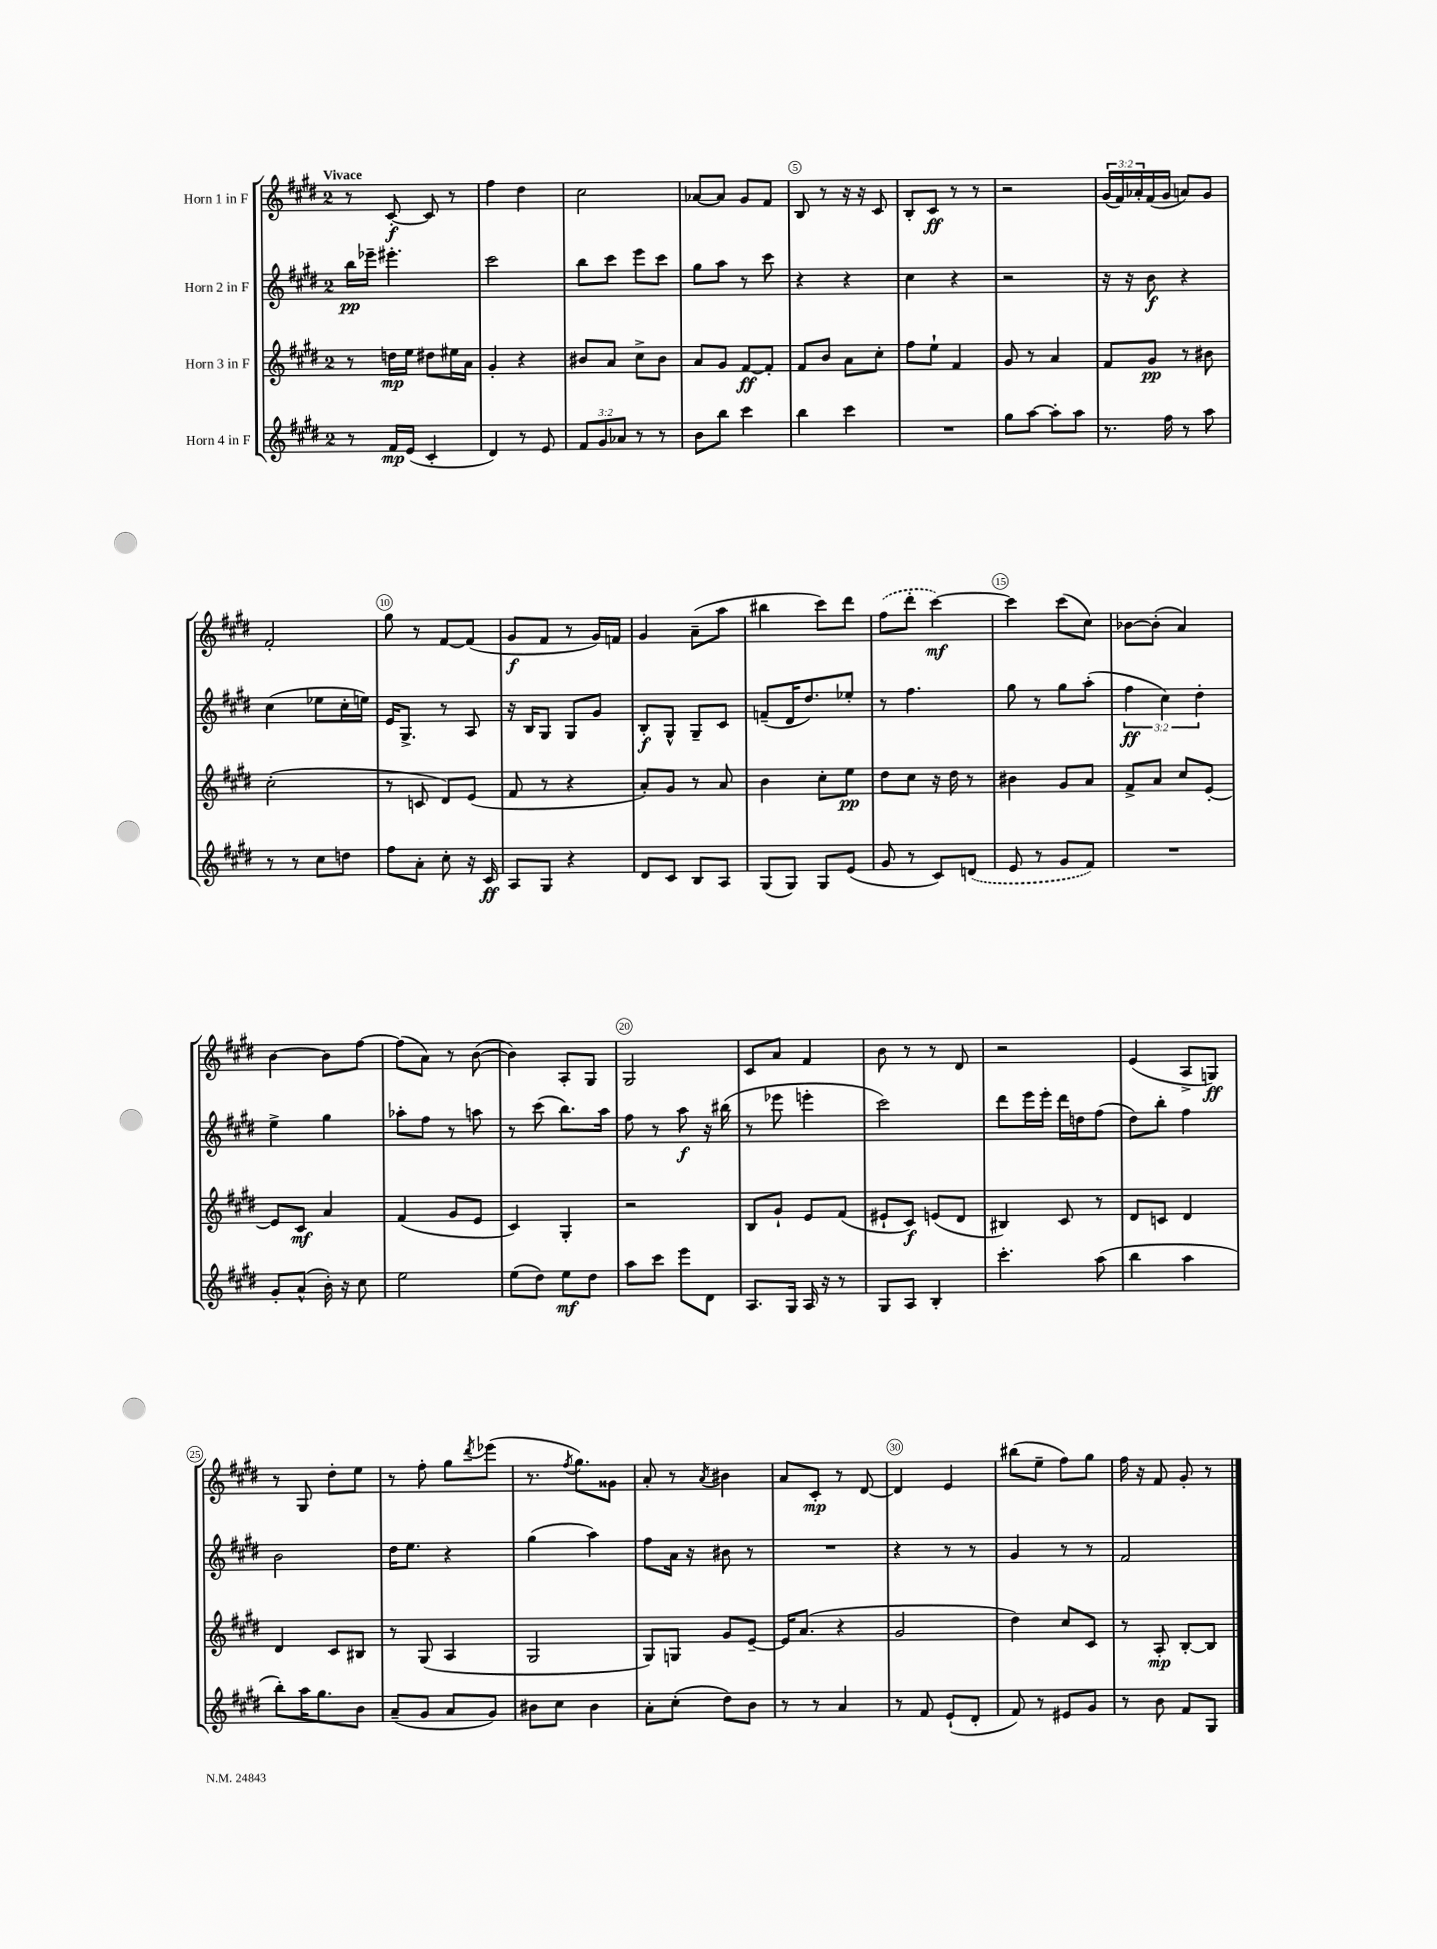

**kern	**kern	**kern	**kern
*staff4	*staff3	*staff2	*staff1
*clefG2	*clefG2	*clefG2	*clefG2
*k[f#c#g#d#]	*k[f#c#g#d#]	*k[f#c#g#d#]	*k[f#c#g#d#]
*M2/4	*M2/4	*M2/4	*M2/4
8r	8r	16bb	8r
.	.	16eee-~	.
16f#	16dd	4.eee#'	[8c#'
(16e	16ee	.	.
4c#'	8dd#	.	8c#]
.	16ee#	.	8r
.	16a	.	.
=	=	=	=
4d#)	4g#'	2ccc#	4ff#
8r	4r	.	4dd#
8e	.	.	.
=	=	=	=
12f#	8b#	8bb	2cc#
12g#	.	.	.
.	8a	8ccc#	.
12a-	.	.	.
8r	8cc#^	8eee	.
8r	8b#	8ccc#	.
=	=	=	=
8b	8a	8gg#	[8a-
8bb	8g#	8aa	8a-]
4ccc#	[8f#	8r	8g#
.	8f#']	8ccc#	8f#
=	=	=	=
4bb	8f#	4r	8B
.	8b	.	8r
4ccc#	8a	4r	16r
.	.	.	16r
.	8cc#'	.	8c#
=	=	=	=
2r	8ff#	4cc#	8B'
.	8ee`	.	8c#
.	4f#	4r	8r
.	.	.	8r
=	=	=	=
8gg#	8g#	2r	2r
[8aa	8r	.	.
8aa']	4a	.	.
8aa	.	.	.
=	=	=	=
8.r	8f#	16r	(24g#
.	.	.	24f#)
.	.	16r	.
.	.	.	24a-'
.	8g#	8b	(16f#
16ff#	.	.	16g#
8r	8r	4r	8a)
8aa	8b#	.	8g#
=	=	=	=
8r	(2cc#'	(4cc#	2f#'
8r	.	.	.
8cc#	.	8ee-	.
8dd	.	16cc#'	.
.	.	16ee)	.
=	=	=	=
8ff#	8r	16e	8gg#
.	.	8.G#^	.
8a'	8c	.	8r
8cc#'	8d#)	8r	[8f#
16r	(8e	8A	(8f#]
16c#	.	.	.
=	=	=	=
8A	8f#	16r	8g#
.	.	16B	.
8G#	8r	8G#	8f#
4r	4r	8G#	8r
.	.	8g#	16g#)
.	.	.	16f
=	=	=	=
8d#	8a')	8B'	4g#
8c#	8g#	8G#^^	.
8B	8r	8G#~	(8a~
8A	8a	8c#	8aa
=	=	=	=
(8G#	4b	(8f~	4bb#
8G#)	.	16d#	.
.	.	8.dd#)	.
8G#	8cc#'	.	8ccc#)
(8e	8ee	8ee-'	8ddd#
=	=	=	=
8g#	8dd#	8r	(8ff#
8r	8cc#	4.ff#	8ddd#'
8c#)	16r	.	[4ccc#)
.	16dd#	.	.
(8d	8r	.	.
=	=	=	=
8e	4b#	8gg#	4ccc#]
8r	.	8r	.
8g#	8g#	8gg#	(8ccc#
8f#)	8a	(8aa'	8cc#)
=	=	=	=
2r	8f#^	6ff#	[8b-
.	8a	.	(8b-']
.	.	6cc#)	.
.	8cc#	.	4a)
.	.	6dd#'	.
.	[8e'	.	.
=	=	=	=
8g#'	8e]	4ee^	[4b
(8a^^	8c#	.	.
16b')	4a	4gg#	8b]
16r	.	.	.
8cc#	.	.	[8ff#
=	=	=	=
2ee	(4f#	8aa-'	(8ff#]
.	.	8ff#	8a)
.	8g#	8r	8r
.	8e	8aa	([8b
=	=	=	=
(8ee	4c#)	8r	4b])
8dd#)	.	(8ccc#	.
8ee	4G#'	8.bb)	8A'
8dd#	.	.	8G#
.	.	16aa	.
=	=	=	=
8aa	2r	8ff#	2G#
8ccc#	.	8r	.
8eee	.	8aa	.
8d#	.	16r	.
.	.	(16bb#	.
=	=	=	=
8.A	8B	8r	8c#
.	8g#`	8eee-	8a
16G#	.	.	.
16A	8e	4eee'	4f#
16r	.	.	.
8r	(8f#	.	.
=	=	=	=
8G#	8e#`	2ccc#)	8b
8A	8c#)	.	8r
4B'	(8e	.	8r
.	8d#	.	8d#
=	=	=	=
4.ccc#'	4B#)	8ddd#	2r
.	.	16eee	.
.	.	16eee'	.
.	8c#	16ddd#	.
.	.	16dd	.
(8aa	8r	(8ff#	.
=	=	=	=
4bb	8d#	8dd#)	(4e
.	8c	8bb'	.
4aa	4d#	4ff#	8A^
.	.	.	8G)
=	=	=	=
8bb')	4d#	2b	8r
16aa	.	.	8G#
8.gg#	.	.	.
.	8c#	.	8dd#'
8b	8B#	.	8ee
=	=	=	=
(8a~	8r	16dd#	8r
.	.	8.ee	.
8g#	(8G#	.	8ff#'
8a	4A	4r	8gg#
.	.	.	8qddd#
8g#)	.	.	(8eee-
=	=	=	=
8b#	2G#	(4gg#	8.r
8cc#	.	.	.
.	.	.	8qff#
.	.	.	8.gg#)
4b#	.	4aa)	.
.	.	.	8g##
=	=	=	=
8a'	8G#)	8ff#	8a'
(8cc#'	8G	16a	8r
.	.	16r	.
.	.	.	8qa
8dd#)	8g#	8b#	4b#
8b	[8e~	8r	.
=	=	=	=
8r	16e]	2r	8a
.	(8.a	.	.
8r	.	.	8c#'
4a	4r	.	8r
.	.	.	[8d#
=	=	=	=
8r	2g#	4r	4d#]
8f#	.	.	.
(8e`	.	8r	4e
8d#'	.	8r	.
=	=	=	=
8f#)	4dd#)	4g#	(8bb#
8r	.	.	8ee~
8e#	8cc#	8r	8ff#)
8g#	8c#	8r	8gg#
=	=	=	=
8r	8r	2f#	16ff#
.	.	.	16r
8b	8A'	.	8f#
8f#	[8B'	.	8g#'
8G#	8B]	.	8r
==	==	==	==
*-	*-	*-	*-
